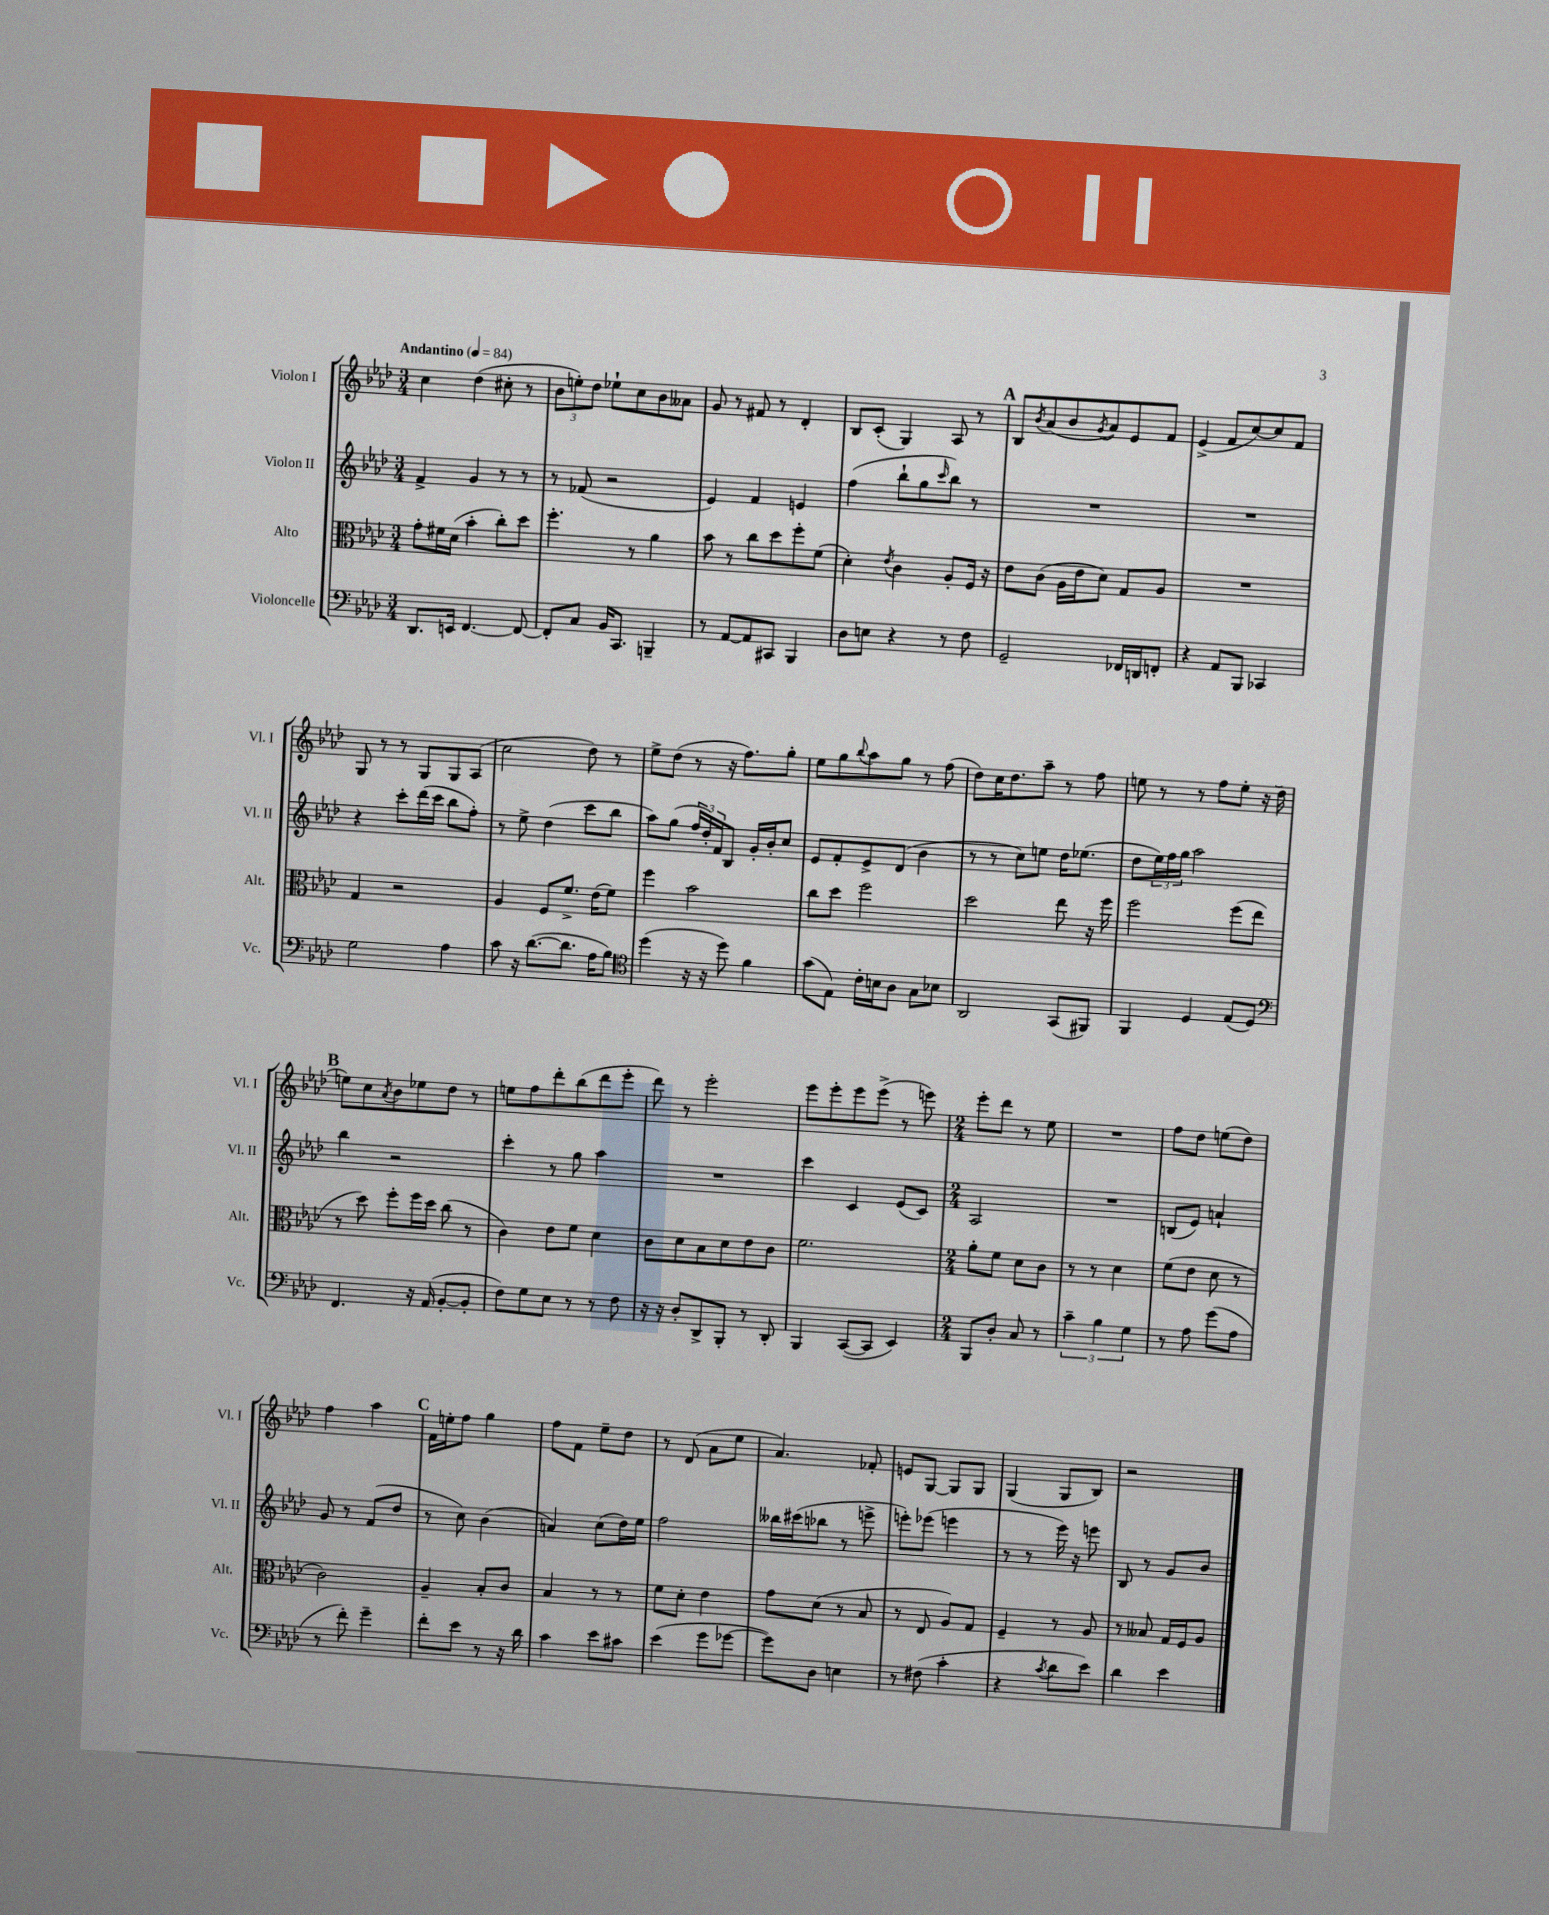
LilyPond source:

<<
\new StaffGroup <<
\new Staff = "s0" \with { instrumentName = "Violon I" shortInstrumentName = "Vl. I" } {
    \clef treble \key aes \major \numericTimeSignature \time 3/4 \tempo "Andantino" 4 = 84
    c''4 des''4( cis''8-. r8 |
    \tuplet 3/2 { bes'8 e''8-.) des''8 } ees''8-! c''8 bes'8 aeses'8 |
    g'8 r8 fis'8 r8 des'4-. |
    bes8 c'8-.( g4) aes8 r8 |
    \mark \markup { \bold "A" } bes8 \acciaccatura { bes'8 } aes'8( bes'8 \acciaccatura { g'8 } aes'8) ees'8 f'8 |
    ees'4->( f'8 c''8~) c''8 f'8 |
    g8 r8 r8 g8 g8 aes8( |
    c''2 des''8) r8 |
    ees''8-> des''8( r8 r16 f''8.) g''8-. |
    ees''8 g''8 \appoggiatura { bes''8 } aes''8 g''8 r8 f''8( |
    des''8) c''16 des''8. aes''8-- r8 f''8 |
    e''8 r8 r8 f''8 e''8-. r16 des''16( |
    \mark \markup { \bold "B" } e''8) c''8 \acciaccatura { aes'8 } bes'8 ees''8 des''8 r8 |
    e''8 f''8 des'''8-. bes''8( des'''8 ees'''8-. |
    des'''8) r8 ees'''2-. |
    ees'''8 ees'''8-. ees'''8 ees'''8->( r8 e'''8) |
    \numericTimeSignature \time 2/4 ees'''8-. des'''8 r8 ees''8 |
    R2 |
    f''8 des''8 e''8( des''8) |
    f''4 aes''4 |
    \mark \markup { \bold "C" } f'16 e''16-. f''8 g''4 |
    f''8 f'8 ees''8-- des''8 |
    r8 des'8( aes'8 ees''8 |
    aes'4.) fes'8-. |
    e'8 g8~ g8 g8 |
    g4( g8 bes8) |
    r2 \bar "|." |
}
\new Staff = "s1" \with { instrumentName = "Violon II" shortInstrumentName = "Vl. II" } {
    \clef treble \key aes \major \numericTimeSignature \time 3/4
    f'4-> g'4 r8 r8 |
    r8 fes'8( r2 |
    ees'4) f'4 e'4 |
    f''4( bes''8-! g''8 \grace { c'''16 } bes''8) r8 |
    \mark \markup { \bold "A" } R2. |
    R2. |
    r4 c'''8-. des'''16( c'''16 bes''8 f''8-.) |
    r8 ees''8-> des''4( c'''8 bes''8 |
    aes''8) g''8( \tuplet 3/2 { f''16 des''16-.) f'16 } bes8 g'16-. bes'16-. c''8 |
    ees'8 f'8-. ees'8-> des'8( bes'4 |
    r8 r8 c''8) e''8 des''16 ees''8.( |
    des''8 \tuplet 3/2 { ees''16) f''16 g''16 } aes''2 |
    \mark \markup { \bold "B" } bes''4 r2 |
    c'''4-. r8 g''8 aes''4 |
    R2. |
    c'''4 c'4 ees'8( c'8) |
    \numericTimeSignature \time 2/4 aes2 |
    R2 |
    b8( ees'8) a'4-! |
    g'8 r8 f'8( des''8 |
    \mark \markup { \bold "C" } r8 c''8) bes'4( |
    a'4) c''8( des''16) ees''16 |
    f''2 |
    beses''16 cis'''16( bes''8 r8 e'''8-> |
    e'''8-.) ees'''8( e'''4 |
    r8 r8 ees'''16) r16 e'''8 |
    bes8 r8 g'8 bes'8 \bar "|." |
}
\new Staff = "s2" \with { instrumentName = "Alto" shortInstrumentName = "Alt." } {
    \clef alto \key aes \major \numericTimeSignature \time 3/4
    g'8-. fis'16 des'16( bes'4-. c''8-.) des''8 |
    f''4.-. r8 aes'4 |
    bes'8 r8 c''8 des''8 f''8-. f'8( |
    des'4-.) \acciaccatura { ees'8 } c'4 aes8-. f16 r16 |
    \mark \markup { \bold "A" } ees'8 c'8( aes16 ees'16 des'8) g8 aes8 |
    R2. |
    g4 r2 |
    aes4 f8 f'8.-> ees'16( f'8) |
    f''4 bes'2 |
    c''8 des''8 f''2 |
    des''2 ees''8 r16 f''16 |
    f''2 f''8( ees''8 |
    \mark \markup { \bold "B" } r8 des''8) f''8-. f''16 des''16 c''8( r8 |
    c'4) ees'8 f'8 des'4 |
    c'8 des'8 bes8 des'8 ees'8 c'8 |
    f'2. |
    \numericTimeSignature \time 2/4 aes'8-. f'8 des'8 c'8 |
    r8 r8 des'4 |
    f'8( ees'8 des'8 r8 |
    c'2) |
    \mark \markup { \bold "C" } aes4-- bes8-. c'8 |
    bes4 r8 r8 |
    f'8 des'8-. ees'4 |
    g'8 des'8( r8 bes8 |
    r8 ees8 aes8) g8 |
    f4-- r8 aes8 |
    r8 beses8 g16 f16 aes8 \bar "|." |
}
\new Staff = "s3" \with { instrumentName = "Violoncelle" shortInstrumentName = "Vc." } {
    \clef bass \key aes \major \numericTimeSignature \time 3/4
    des,8. e,16 f,4.~ f,8~ |
    f,8-. c8 bes,16 c,8. b,,4-- |
    r8 aes,8~ aes,8 cis,8 bes,,4 |
    des8 e8 r4 r8 f8 |
    \mark \markup { \bold "A" } g,2-- fes,16 d,16 f,8-. |
    r4 aes,8 bes,,8 ces,4 |
    g2 aes4 |
    c'8 r16 des'8.~( des'8. aes16 bes8) |
    \clef tenor des''4( r16 r16 des''8) f'4 |
    g'8( ees8) c'16-. b16 aes8 g8 bes8 |
    aes,2 g,8( fis,8) |
    f,4 des4 ees8( des8) |
    \mark \markup { \bold "B" } \clef bass f,4. r16 aes,16( bes,8~-. bes,8-. |
    f8) g8 ees8 r8 r8 f8 |
    r16 r16 des8-. des,8-> bes,,8-. r8 des,8-. |
    bes,,4 c,8~( c,8 ees,4) |
    \numericTimeSignature \time 2/4 bes,,8 des8-. c8 r8 |
    \tuplet 3/2 { c'4-- bes4 g4 } |
    r8 aes8 g'8( aes8 |
    r8 f'8-.) g'4-- |
    \mark \markup { \bold "C" } f'8-. ees'8 r8 r16 des'16 |
    c'4 ees'8 cis'8 |
    ees'4( g'8 ges'8~ |
    ges'8) des8 e4 |
    r8 fis8( c'4-. |
    r4 \acciaccatura { c'8 } des'8 ees'8) |
    des'4 ees'4 \bar "|." |
}
>>
>>
\layout { \context { \Score \remove "Bar_number_engraver" } }
